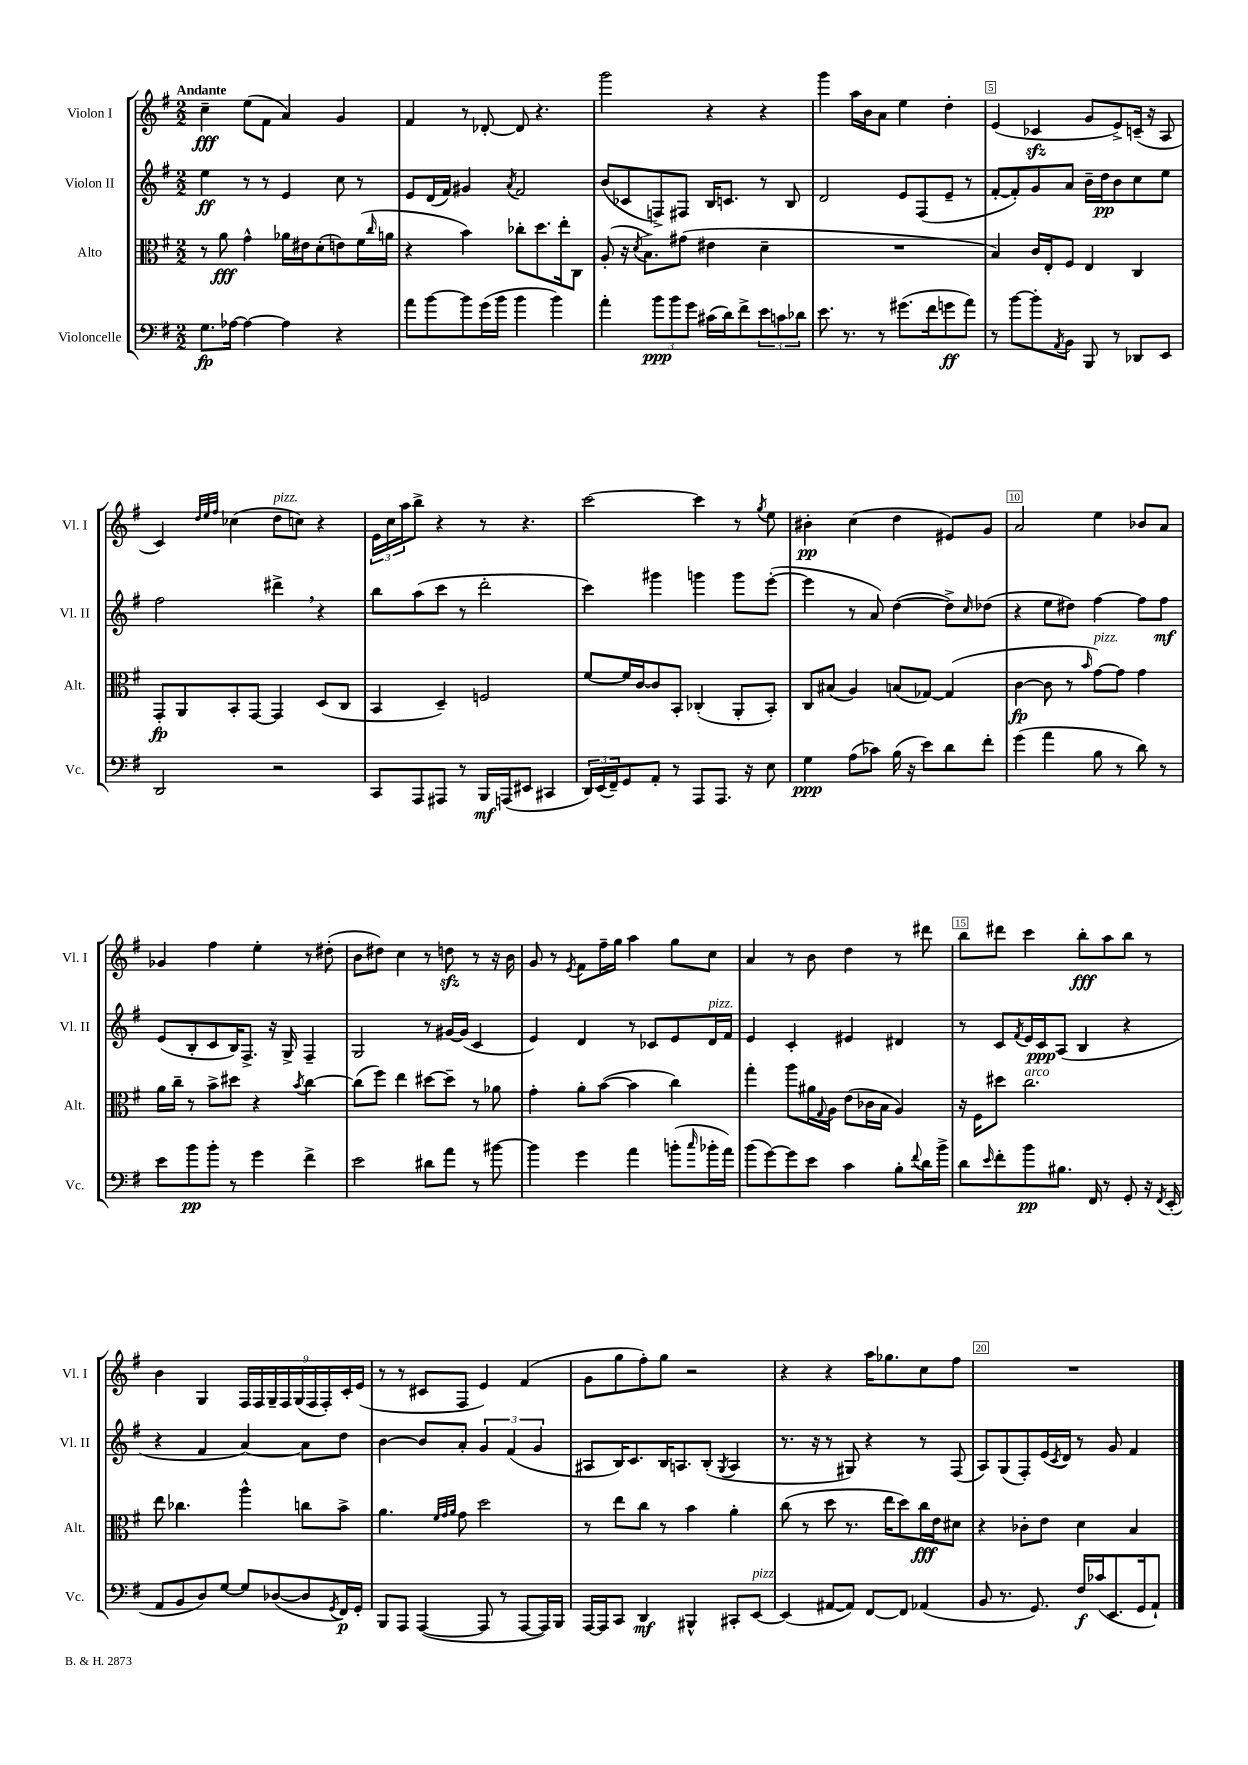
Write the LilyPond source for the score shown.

<<
\new StaffGroup <<
\new Staff = "s0" \with { instrumentName = "Violon I" shortInstrumentName = "Vl. I" } {
    \clef treble \key g \major \numericTimeSignature \time 2/2 \tempo "Andante"
    c''4--\fff e''8( fis'8 a'4) g'4 |
    fis'4 r8 des'8~-. des'8 r4. |
    g'''2 r4 r4 |
    g'''4 a''16 b'16 a'8 e''4 d''4-. |
    e'4( ces'4\sfz g'8 e'8->) c'16--( r16 a8 |
    c'4) \grace { d''32 e''32 fis''32 } ces''4( d''8^\markup { \italic "pizz." } c''8) r4 |
    \tuplet 3/2 { e'16 c''16 a''16 } b''8-> r4 r8 r4. |
    c'''2~ c'''4 r8 \acciaccatura { g''8 } e''8 |
    bis'4-.\pp c''4( d''4 eis'8) g'8 |
    a'2 e''4 bes'8 a'8 |
    ges'4 fis''4 e''4-. r8 dis''8-.( |
    b'8 dis''8) c''4 r8 d''8\sfz r8 r16 b'16 |
    g'8 r8 \acciaccatura { e'8 } fis'8 fis''16-- g''16 a''4 g''8 c''8 |
    a'4 r8 b'8 d''4 r8 dis'''8 |
    b''8 dis'''8 c'''4 b''8-.\fff a''8 b''8 r8 |
    b'4 g4 \tuplet 9/8 { fis16 fis16 g16-- fis16 g16( fis16 fis16-.) c'16-. e'16( } |
    r8 r8 cis'8 fis8 e'4) fis'4( |
    g'8 g''8 fis''8-.) g''8 r2 |
    r4 r4 a''16 ges''8. c''8 fis''8 |
    R1 \bar "|." |
}
\new Staff = "s1" \with { instrumentName = "Violon II" shortInstrumentName = "Vl. II" } {
    \clef treble \key g \major \numericTimeSignature \time 2/2
    e''4\ff r8 r8 e'4 c''8 r8 |
    e'8 d'16( fis'16) gis'4 \acciaccatura { a'8 } fis'2 |
    b'8( ces'8 f8->) fis8 b16 c'8. r8 b8 |
    d'2 e'8 fis8( e'8-- r8 |
    fis'8~-. fis'8-.) g'8 a'8 b'16-- d''16\pp b'8 c''8 e''8 |
    fis''2 dis'''4-> \breathe r4 |
    b''8 a''8( c'''8 r8 d'''2-. |
    c'''4) gis'''4 g'''4 g'''8 e'''8~-.( |
    e'''4 r8 a'8) d''4~( d''8->) \grace { c''16 } des''8( |
    r4 e''8 dis''8) fis''4~ fis''8 fis''8\mf |
    e'8( b8-. c'8 b16) fis8.-> r16 g16-> fis4-- |
    g2 r8 gis'16~ gis'16( c'4 |
    e'4) d'4 r8 ces'8 e'8 d'16^\markup { \italic "pizz." } fis'16 |
    e'4 c'4-. eis'4 dis'4 |
    r8 c'8 \acciaccatura { fis'8 } e'16 c'16\ppp a8( b4 r4 |
    r4 fis'4 a'4~) a'8 d''8 |
    b'4~ b'8 a'8-. \tuplet 3/2 { g'4 fis'4( g'4 } |
    ais8 b16) c'8. b16 a8. b8-.( \acciaccatura { g8 } a4 |
    r8. r16 r8 gis8) r4 r8 fis8( |
    a8) g8( fis8-.) e'16( \acciaccatura { c'8 } d'16) r8 g'8 fis'4 \bar "|." |
}
\new Staff = "s2" \with { instrumentName = "Alto" shortInstrumentName = "Alt." } {
    \clef alto \key g \major \numericTimeSignature \time 2/2
    r8 a'8\fff g'4-^ aes'16 eis'16 d'8-.( e'8) fis'16( \grace { c''16 } a'16 |
    r4 b'4) ces''8-. d''8. e''16-. c8 |
    a8-.( r16 \acciaccatura { d'8 } b8.->) gis'8( eis'4 d'4-- |
    R1 |
    b4) c'16 e16-. fis8 e4 c4 |
    g,8-.\fp a,8 b,8-. g,8~ g,4 d8( c8 |
    b,4 d4--) f2 |
    fis'8~ fis'16 c'16~ c'8 b,8-. ces4-.( a,8-. b,8-.) |
    c8 bis8( a4) b8( ges8~) ges4( |
    c'4~\fp c'8 r8 \grace { b'16 } g'8~^\markup { \italic "pizz." }) g'8 g'4 |
    a'16 c''16-- r8 b'8-> dis''8 r4 \acciaccatura { b'8 } c''4~ |
    c''8( fis''8) e''4 dis''8~ dis''8-- r8 aes'8 |
    g'4-. a'8-. b'8~( b'4 c''4) |
    g''4-. a''8 ais'16 \appoggiatura { g8 } a16 e'8( ces'16 b16 a4) |
    r16 fis16 dis''8 c''2.^\markup { \italic "arco" } |
    e''8 ces''4. a''4-^ c''8 b'8-> |
    a'4. \grace { fis'32 g'32 a'32 } g'8 d''2 |
    r8 e''8 c''8 r8 b'4 a'4-. |
    c''8( r8 d''8 r8. e''16 d''8) c''16\fff e'16 dis'8 |
    r4 ces'8-. e'8 d'4 b4 \bar "|." |
}
\new Staff = "s3" \with { instrumentName = "Violoncelle" shortInstrumentName = "Vc." } {
    \clef bass \key g \major \numericTimeSignature \time 2/2
    g8.\fp aes16~ aes4~ aes4 r4 |
    a'8 b'8~ b'8 g'16( b'16 b'4 b'4) |
    a'4-. \tuplet 3/2 { b'8\ppp b'8 g'8 } cis'16( d'16) fis'8-> \tuplet 3/2 { e'8 c'8 des'8 } |
    e'8. r8. r8 gis'8.( fis'16 g'8\ff a'8) |
    r8 b'8~ b'8-. \acciaccatura { a,8 } b,8 b,,8 r8 des,8 e,8 |
    d,2 r2 |
    c,8 a,,8 ais,,8 r8 b,,16\mf a,,16( eis,8 cis,4 |
    \tuplet 3/2 { d,16) e,16( fis,16--) } g,8 a,8-. r8 a,,8 a,,8. r16 e8 |
    g4\ppp a8( ces'8) b16( r16 e'8) d'8 fis'8-. |
    g'4( a'4 b8 r8 d'8) r8 |
    e'8 b'8\pp b'8-. r8 g'4 fis'4-> |
    e'2 dis'8 a'8 r8 bis'8~ |
    bis'4 g'4 a'4 b'8-.( \grace { c''16 } bes'16-. a'16) |
    b'8( g'8~) g'8 e'8 c'4 b8-. \appoggiatura { fis'8 } d'16 b'16-> |
    d'8 \grace { e'16 } fis'8-. b'8\pp bis8. fis,16 r8 g,8-. r16 \acciaccatura { fis,8 } e,16-.( |
    a,8 b,8 d8) g8~ g8 des8~( des8 \acciaccatura { g,8 } fis,16\p) g,16-. |
    b,,8 a,,8 a,,4~( a,,8 r8 a,,8~ a,,16) b,,16 |
    a,,16~ a,,16 c,8 d,4\mf bis,,4-^ cis,8-. e,8~^\markup { \italic "pizz." } |
    e,4( ais,8~ ais,8) fis,8~ fis,8 aes,4( |
    b,8 r8. g,8.) fis16\f ces'16( e,8. g,16 a,8-!) \bar "|." |
}
>>
>>
\layout { \context { \Score \override BarNumber.break-visibility = ##(#f #t #t) barNumberVisibility = #(every-nth-bar-number-visible 5) \override BarNumber.stencil = #(make-stencil-boxer 0.1 0.3 ly:text-interface::print) } }
